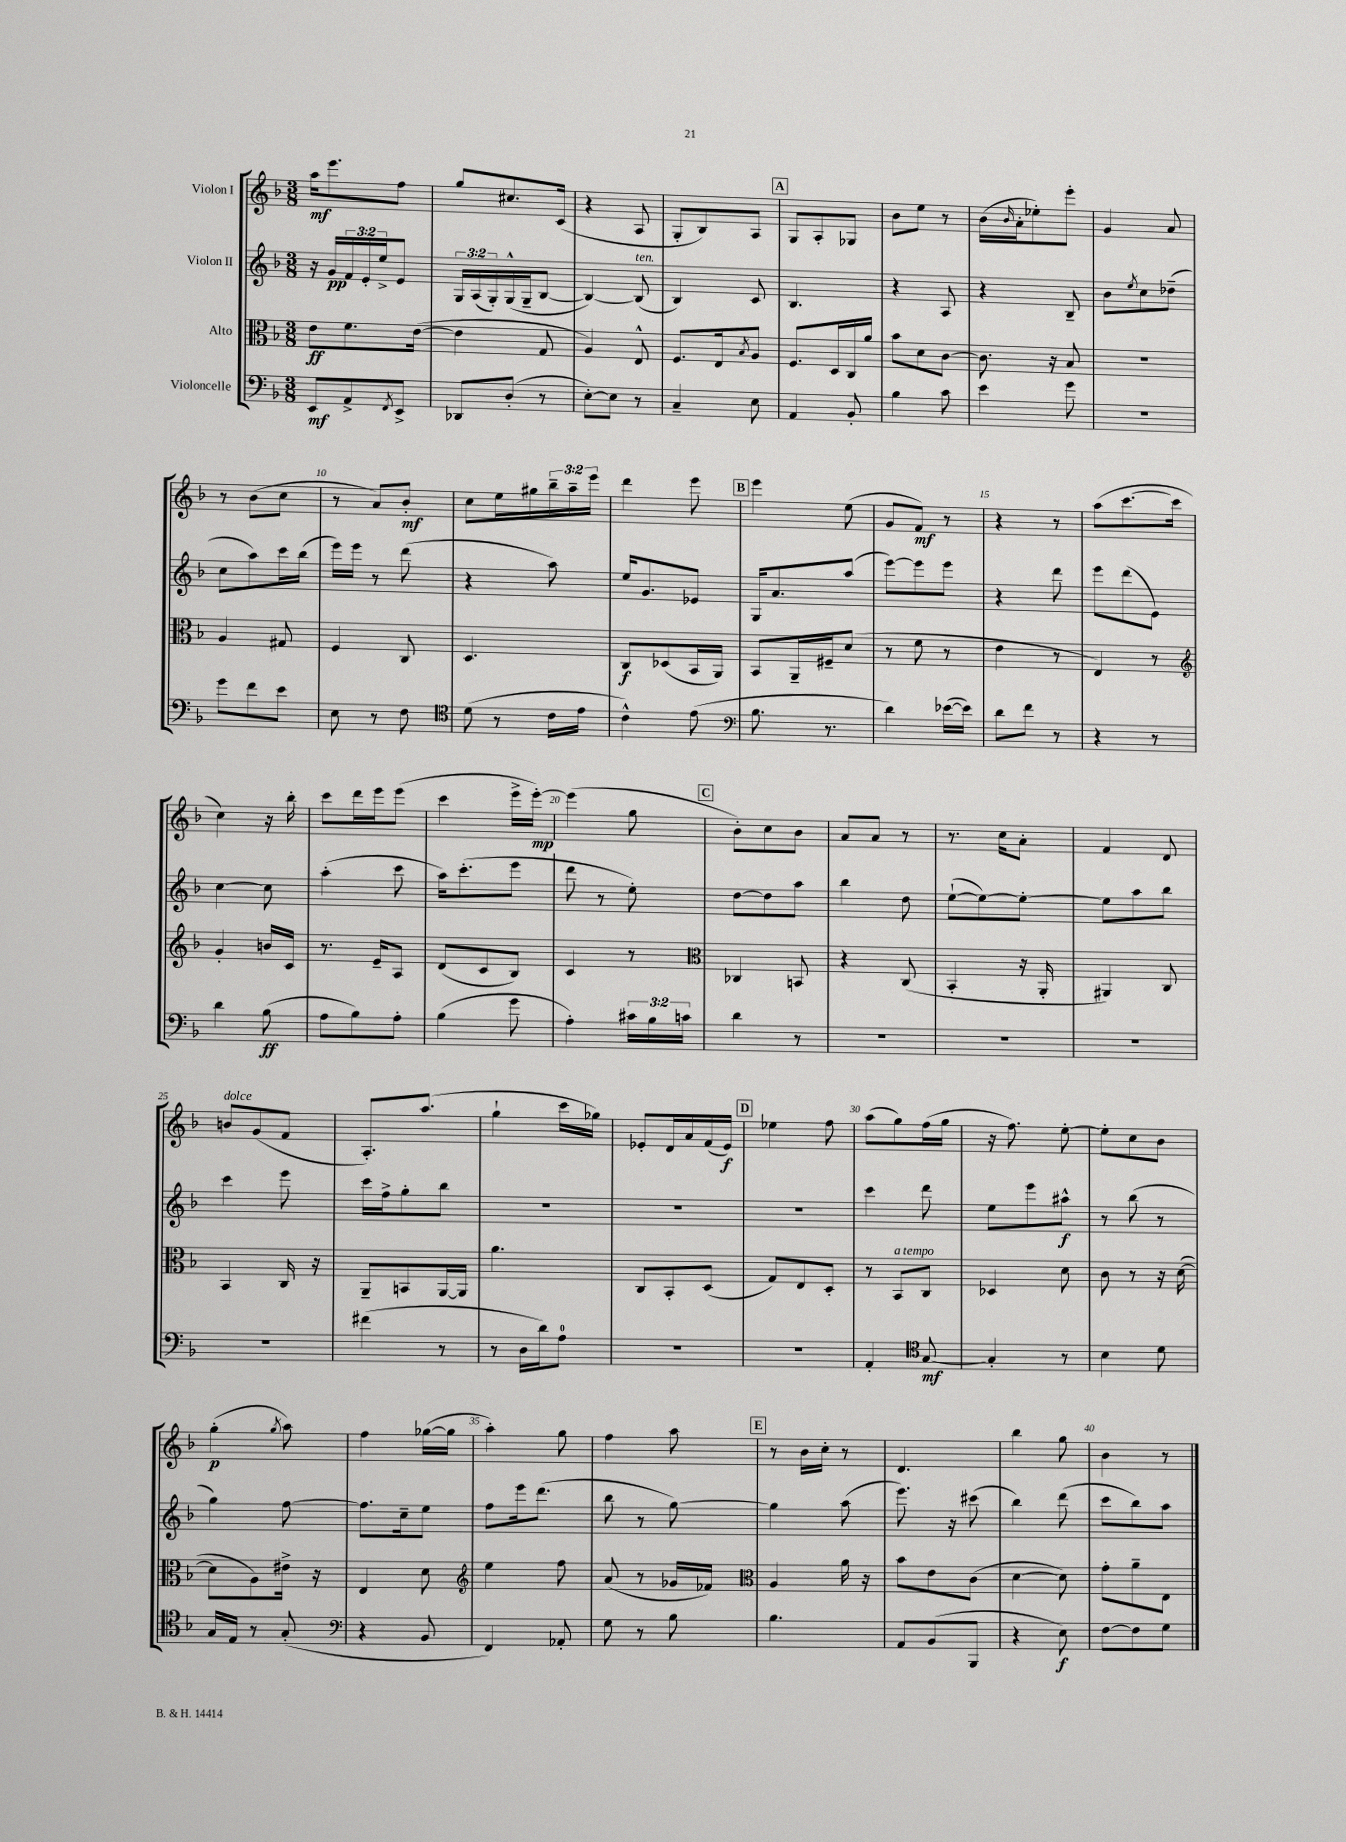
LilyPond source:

<<
\new StaffGroup <<
\new Staff = "s0" \with { instrumentName = "Violon I" } {
    \clef treble \key f \major \numericTimeSignature \time 3/8 \override Staff.TupletNumber.text = #tuplet-number::calc-fraction-text
    a''16\mf e'''8. f''8 |
    g''8 cis''8. c'16( |
    r4 a8 |
    g8-. bes8) a8 |
    \mark \markup { \box "A" } g8 a8-. ges8 |
    bes'8 e''8 r8 |
    bes'16( \grace { bes'16 } a'16-. ees''8-.) e'''8-. |
    g'4 a'8 |
    r8 bes'8( c''8 |
    r8 a'8) bes'8-.\mf |
    c''8 e''16 gis''16 \tuplet 3/2 { bes''16-- a''16-- e'''16 } |
    d'''4 e'''8 |
    \mark \markup { \box "B" } e'''4 e''8( |
    g'8 f'8\mf) r8 |
    r4 r8 |
    a''8( c'''8.~ c'''16 |
    c''4) r16 bes''16-. |
    c'''8 d'''16 e'''16 e'''8( |
    c'''4 e'''16-> e'''16~-.\mp) |
    e'''4( g''8 |
    \mark \markup { \box "C" } bes'8-.) c''8 bes'8 |
    a'8 a'8 r8 |
    r8. c''16 a'8-. |
    f'4 d'8 |
    b'8^\markup { \italic "dolce" } g'8( f'8 |
    a8.-.) a''8.( |
    g''4-! c'''16 ges''16) |
    ees'8-. d'16 a'16 f'16( ees'16\f) |
    \mark \markup { \box "D" } ees''4 f''8 |
    a''8( g''8) f''16( g''16 |
    r16 f''8.) e''8~-. |
    e''8-. c''8 bes'8 |
    g''4-.\p( \acciaccatura { g''8 } a''8) |
    f''4 ges''16~( ges''16 |
    a''4-.) g''8 |
    f''4 a''8 |
    \mark \markup { \box "E" } r8 bes'16 c''16-. r8 |
    d'4. |
    bes''4 g''8 |
    bes'4 r8 \bar "|." |
}
\new Staff = "s1" \with { instrumentName = "Violon II" } {
    \clef treble \key f \major \numericTimeSignature \time 3/8 \override Staff.TupletNumber.text = #tuplet-number::calc-fraction-text
    r16 g'16\pp \tuplet 3/2 { f'16 e'16-. e''16-> } e'8 |
    \tuplet 3/2 { g16 a16( g16-.) } g16-^( g16-- bes8~ |
    bes4~) bes8^\markup { \italic "ten." }( |
    bes4) c'8 |
    \mark \markup { \box "A" } bes4. |
    r4 a8 |
    r4 bes8-- |
    bes'8 \acciaccatura { e''8 } c''8 des''8--( |
    c''8 a''8) c'''16 bes''16( |
    e'''16) e'''16 r8 d'''8( |
    r4 a''8) |
    e''16 g'8. ees'8 |
    \mark \markup { \box "B" } g16 a'8. a''8( |
    e'''8~) e'''8 e'''8 |
    r4 d'''8 |
    e'''8 d'''8( e'8) |
    c''4~ c''8 |
    a''4-.( c'''8 |
    a''16) c'''8.-.( e'''8 |
    d'''8 r8 e''8-.) |
    \mark \markup { \box "C" } d''8~ d''8 a''8 |
    bes''4 d''8 |
    e''8~-!( e''8~) e''8~-. |
    e''8 a''8 bes''8 |
    c'''4 e'''8 |
    c'''16 f''16-> g''8-. bes''8 |
    R4. |
    R4. |
    \mark \markup { \box "D" } r4. |
    c'''4 d'''8 |
    e''8 e'''8 ais''8-^\f |
    r8 bes''8( r8 |
    g''4) f''8~ |
    f''8. c''16-- e''8 |
    f''8 e'''16 d'''8.( |
    bes''8 r8 g''8~) |
    \mark \markup { \box "E" } g''4 a''8( |
    e'''8.) r16 cis'''8( |
    bes''4) d'''8( |
    c'''8 bes''8) a''8 \bar "|." |
}
\new Staff = "s2" \with { instrumentName = "Alto" } {
    \clef alto \key f \major \numericTimeSignature \time 3/8
    e'8\ff f'8. e'16~( |
    e'4 g8 |
    a4) e8-^ |
    f8. e16 \acciaccatura { bes8 } a8 |
    \mark \markup { \box "A" } f8. d16 c16 a'16 |
    bes'8 d'8 c'8~ |
    c'8. r16 bes8 |
    R4. |
    a4 gis8 |
    f4 c8 |
    d4. |
    c8\f des8( bes,16 a,16) |
    \mark \markup { \box "B" } bes,8 a,16-- fis16-- d'8( |
    r8 f'8 r8 |
    e'4 r8 |
    e4) r8 |
    \clef treble g'4-. b'16 c'16 |
    r8. e'16-- a8 |
    d'8( c'8 bes8) |
    c'4 r8 |
    \mark \markup { \box "C" } \clef alto ces4 b,8 |
    r4 c8( |
    bes,4-. r16 a,16-. |
    ais,4) c8 |
    bes,4 c16 r16 |
    a,8-- b,8 a,16~ a,16 |
    a'4. |
    c8 bes,8-. d8( |
    \mark \markup { \box "D" } g8) e8 d8-. |
    r8 bes,8^\markup { \italic "a tempo" } c8 |
    des4 d'8 |
    c'8 r8 r16 d'16~( |
    d'8 a8) eis'16-> r16 |
    e4 d'8 |
    \clef treble e''4 f''8 |
    a'8( r8 ges'16 fes'16) |
    \mark \markup { \box "E" } \clef alto a4 a'16 r16 |
    bes'8 e'8 c'8( |
    d'4~ d'8) |
    g'8-. a'8-- e8 \bar "|." |
}
\new Staff = "s3" \with { instrumentName = "Violoncelle" } {
    \clef bass \key f \major \numericTimeSignature \time 3/8 \override Staff.TupletNumber.text = #tuplet-number::calc-fraction-text
    e,8\mf a,8-> \acciaccatura { f,8 } e,8-> |
    des,8 d8-.( r8 |
    e8~-.) e8 r8 |
    c4-- e8 |
    \mark \markup { \box "A" } a,4 bes,8-. |
    bes4 c'8 |
    e'4 g'8 |
    R4. |
    g'8 f'8 e'8 |
    e8 r8 f8 |
    \clef tenor d'8( r8 c'16 e'16 |
    c'4-^) e'8( |
    \mark \markup { \box "B" } \clef bass bes8. r8. |
    d'4) ees'16~( ees'16) |
    d'8 f'8 r8 |
    r4 r8 |
    d'4 bes8\ff( |
    a8 bes8) a8-. |
    bes4( g'8 |
    a4-.) \tuplet 3/2 { cis'16 bes16 c'16 } |
    \mark \markup { \box "C" } d'4 r8 |
    R4. |
    R4. |
    R4. |
    R4. |
    fis'4( r8 |
    r8 d16 d'16) a8-0 |
    R4. |
    \mark \markup { \box "D" } R4. |
    a,4-. \clef tenor g8~\mf |
    g4-. r8 |
    bes4 d'8 |
    g16 e16 r8 g8-.( |
    \clef bass r4 bes,8 |
    f,4) aes,8-. |
    g8 r8 bes8 |
    \mark \markup { \box "E" } bes4. |
    a,8 bes,8( bes,,8 |
    r4 e8\f) |
    f8~ f8 g8 \bar "|." |
}
>>
>>
\layout { \context { \Score \override BarNumber.break-visibility = ##(#f #t #t) barNumberVisibility = #(every-nth-bar-number-visible 5) } }
